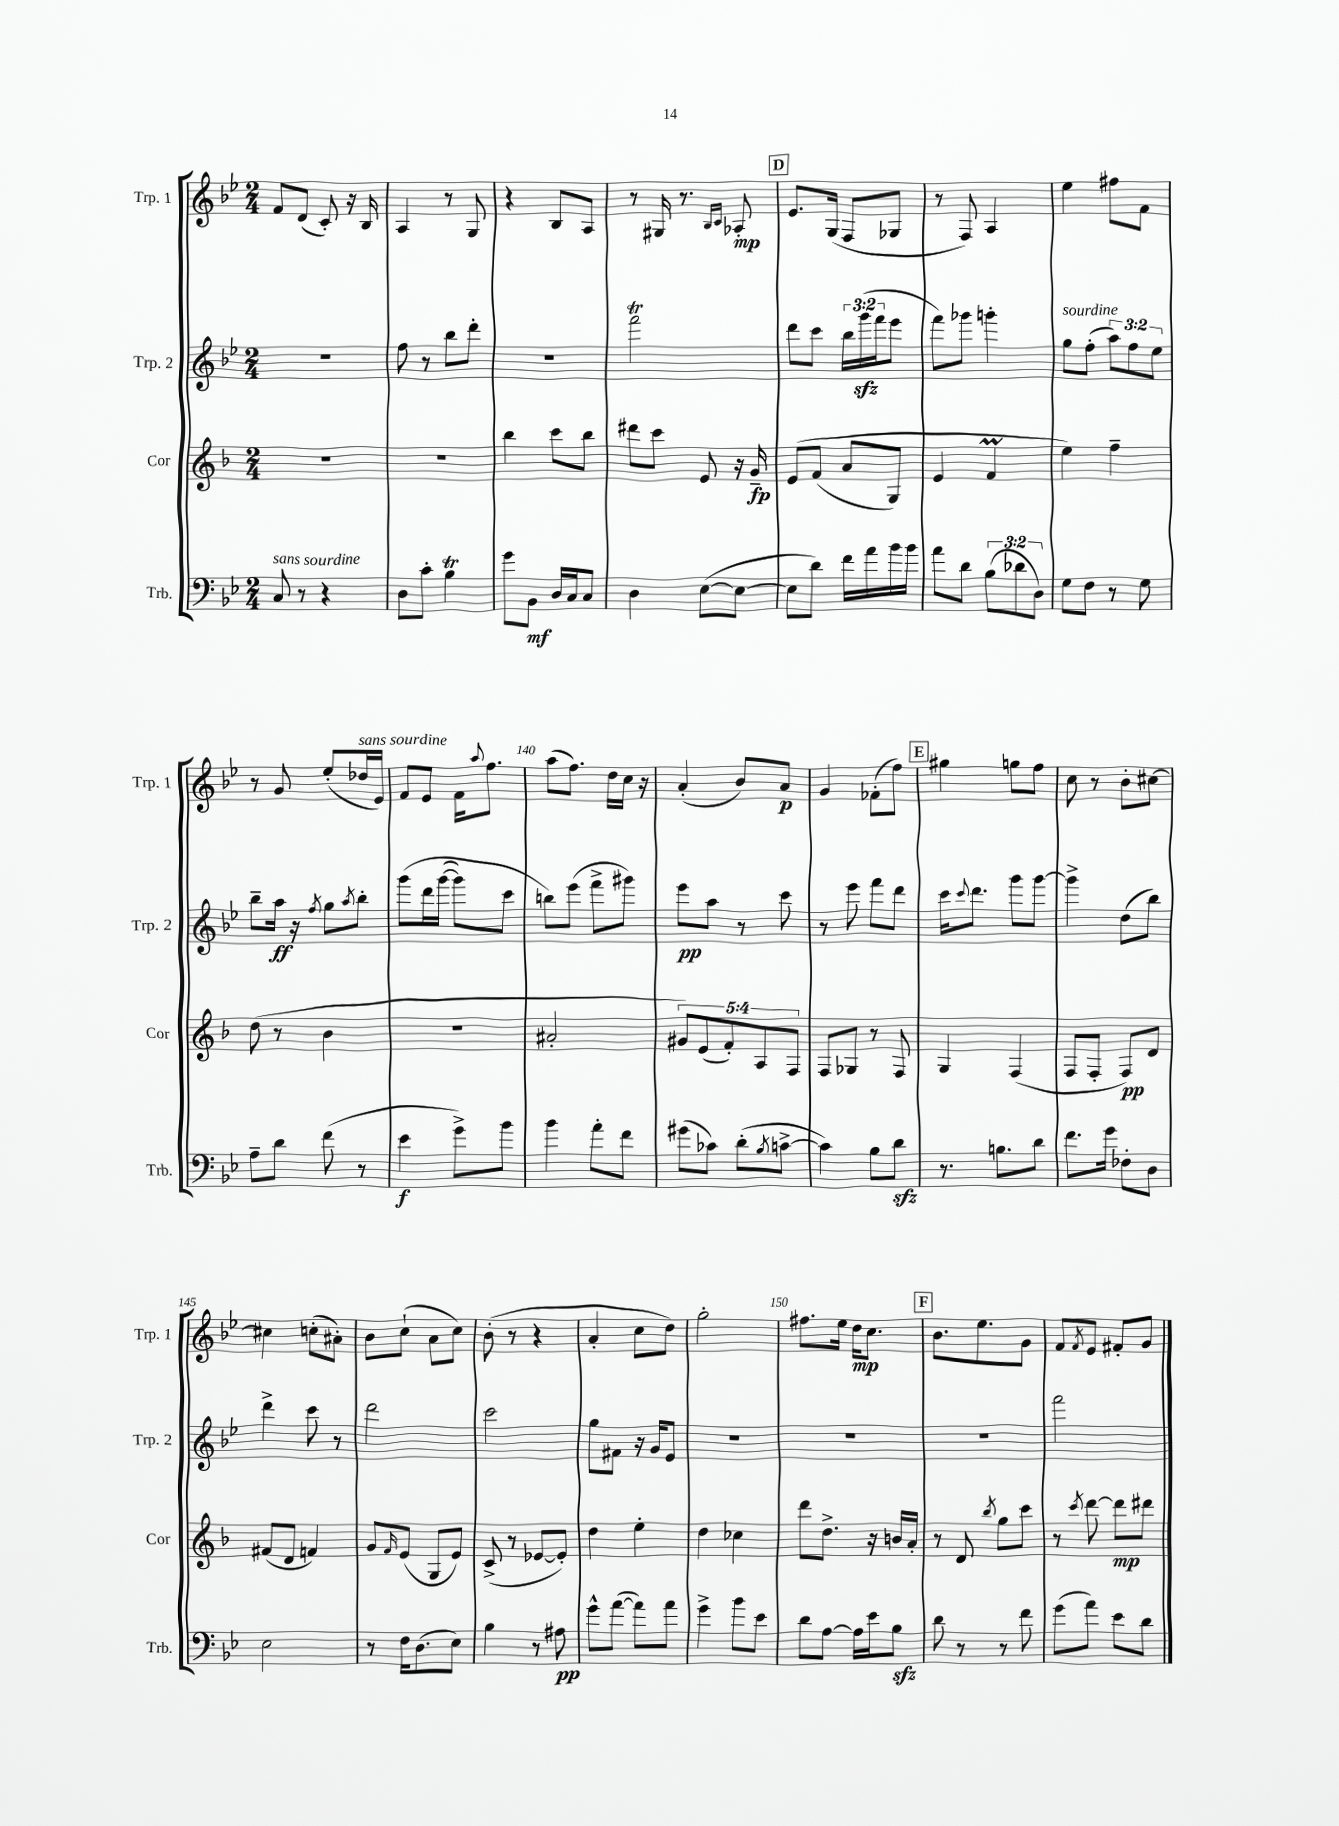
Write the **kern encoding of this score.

**kern	**dynam	**kern	**dynam	**kern	**dynam	**kern	**dynam
*part4	*part4	*part3	*part3	*part2	*part2	*part1	*part1
*staff4	*staff4	*staff3	*staff3	*staff2	*staff2	*staff1	*staff1
*I"Trb.	*	*I"Cor	*	*I"Trp. 2	*	*I"Trp. 1	*
*I'Trb.	*	*I'Cor	*	*I'Trp. 2	*	*I'Trp. 1	*
*clefF4	*	*clefG2	*	*clefG2	*	*clefG2	*
*k[b-e-]	*	*k[b-]	*	*k[b-e-]	*	*k[b-e-]	*
*M2/4	*	*M2/4	*	*M2/4	*	*M2/4	*
=131	=131	=131	=131	=131	=131	=131	=131
!LO:TX:a:i:t=sans sourdine	!	!	!	!	!	!	!
8C/	.	2r	.	2r	.	8f/L	.
8r	.	.	.	.	.	(8d/J	.
4r	.	.	.	.	.	8c'/)	.
.	.	.	.	.	.	16r	.
.	.	.	.	.	.	16B-/	.
=132	=132	=132	=132	=132	=132	=132	=132
8D\L	.	2r	.	8ff\	.	4A/	.
8c'\J	.	.	.	8r	.	.	.
4B-T\	.	.	.	8bb-\L	.	8r	.
.	.	.	.	8ddd'\J	.	8G/	.
=133	=133	=133	=133	=133	=133	=133	=133
8g\L	.	4bb-\	.	2r	.	4r	.
8BB-\J	mf	.	.	.	.	.	.
16D/LL	.	8ccc\L	.	.	.	8B-/L	.
16C/J	.	.	.	.	.	.	.
8C/J	.	8bb-\J	.	.	.	8A/J	.
=134	=134	=134	=134	=134	=134	=134	=134
4D\	.	8ddd#X\L	.	2fffT\	.	8r	.
.	.	8ccc\J	.	.	.	16G#X/	.
.	.	.	.	.	.	8.r	.
([8E-\L	.	8e/	.	.	.	.	.
.	.	.	.	.	.	16qqB-/LL	.
.	.	.	.	.	.	16qqc/JJ	.
8E-\J_	.	16r	.	.	.	8A-X'/	mp
.	.	16g~/	fp	.	.	.	.
!!LO:REH:place=s1:t=D
=135	=135	=135	=135	=135	=135	=135	=135
8E-\L]	.	(8e/L	.	8ddd\L	.	8.e-/L	.
8d\J)	.	(8f/J	.	8ccc\J	.	.	.
.	.	.	.	.	.	(16G/Jk	.
16f\LL	.	8a/L	.	24bb-\LL	.	8F/L	.
.	.	.	.	(24gggzz\	.	.	.
16a\	.	.	.	.	.	.	.
.	.	.	.	24fff\J	.	.	.
16b-\	.	8G/J)	.	8eee-\J	.	8G-X/J	.
16b-\JJ	.	.	.	.	.	.	.
=136	=136	=136	=136	=136	=136	=136	=136
8a\L	.	4e/	.	8fff\L)	.	8r	.
8d\J	.	.	.	8ggg-X\J	.	8F/)	.
(12B-\L	.	4fM/	.	4gggn'\	.	4A/	.
12d-X\	.	.	.	.	.	.	.
12D\J)	.	.	.	.	.	.	.
=137	=137	=137	=137	=137	=137	=137	=137
!	!	!	!	!LO:TX:a:i:t=sourdine	!	!	!
8G\L	.	4ee\)	.	8gg\L	.	4ee-\	.
8F\J	.	.	.	(8ff'\J	.	.	.
8r	.	4ff~\	.	12aa\L)	.	8ff#X\L	.
.	.	.	.	12ff\	.	.	.
8G\	.	.	.	.	.	8f\J	.
.	.	.	.	12ee-\J	.	.	.
!!LO:LB:g=z
=138	=138	=138	=138	=138	=138	=138	=138
8A~\L	.	(8dd\	.	8bb-~\L	.	8r	.
8d\J	.	8r	.	16aa\Jk	ff	8g/	.
.	.	.	.	16r	.	.	.
.	.	.	.	8qff/	.	.	.
(8f\	.	4b-\	.	8gg\L	.	(8ee-'/L	.
.	.	.	.	8qaa/	.	.	.
!	!	!	!	!	!	!LO:TX:a:i:t=sans sourdine	!
8r	.	.	.	8bb-'\J	.	16dd-X/L	.
.	.	.	.	.	.	16e-/JJ)	.
=139	=139	=139	=139	=139	=139	=139	=139
4e-\	f	2r	.	(8ggg\L	.	8f/L	.
.	.	.	.	16ddd\L	.	8e-/J	.
.	.	.	.	([16ggg\JJ	.	.	.
8g^\L)	.	.	.	8ggg\L])	.	16f\KL	.
.	.	.	.	.	.	8qqaa/	.
.	.	.	.	.	.	8.ff\J	.
8b-\J	.	.	.	8ccc\J	.	.	.
=140	=140	=140	=140	=140	=140	=140	=140
4b-\	.	2a#X'/	.	8bbn\L)	.	(8aa\L	.
.	.	.	.	(8eee-\J	.	8.ff\J)	.
8a'\L	.	.	.	8fff^\L	.	.	.
.	.	.	.	.	.	16dd\LL	.
8f\J	.	.	.	8ggg#X\J)	.	16cc\JJ	.
.	.	.	.	.	.	16r	.
=141	=141	=141	=141	=141	=141	=141	=141
(8g#X\L	.	10g#X/L)	.	8eee-\L	pp	(4a'/	.
.	.	(10e/	.	.	.	.	.
8c-X\J)	.	.	.	8aa\J	.	.	.
.	.	10f'/)	.	.	.	.	.
(8d'\L	.	.	.	8r	.	8b-/L)	.
.	.	10A/	.	.	.	.	.
8qB-/	.	.	.	.	.	.	.
[8cn^\J	.	.	.	8ccc\	.	8a/J	p
.	.	10F/J	.	.	.	.	.
=142	=142	=142	=142	=142	=142	=142	=142
4c\])	.	8F/L	.	8r	.	4g/	.
.	.	8G-X/J	.	8eee-\	.	.	.
8B-\L	.	8r	.	8fff\L	.	(8f-X'\L	.
8dzz\J	.	8F/	.	8ddd\J	.	8ff\J)	.
!!LO:REH:place=s1:t=E
=143	=143	=143	=143	=143	=143	=143	=143
8.r	.	4G/	.	16ccc\KL	.	4gg#X\	.
.	.	.	.	8qqccc/	.	.	.
.	.	.	.	8.ddd\J	.	.	.
8.Bn\L	.	.	.	.	.	.	.
.	.	(4F/	.	8ggg\L	.	8ggn\L	.
8d\J	.	.	.	[8ggg\J	.	8ff\J	.
=144	=144	=144	=144	=144	=144	=144	=144
8.f\L	.	8F/L	.	4ggg^\]	.	8cc\	.
.	.	8F'/J	.	.	.	8r	.
16g\Jk	.	.	.	.	.	.	.
8F-X'\L	.	8F/L)	pp	(8dd\L	.	8b-'\L	.
8D\J	.	8d/J	.	8bb-\J)	.	[8cc#X\J	.
!!LO:LB:g=z
=145	=145	=145	=145	=145	=145	=145	=145
2E-\	.	(8f#X/L	.	4ddd^\	.	4cc#X\]	.
.	.	8d/J	.	.	.	.	.
.	.	4fn/)	.	8ccc\	.	(8ccn'\L	.
.	.	.	.	8r	.	8a#X'\J)	.
=146	=146	=146	=146	=146	=146	=146	=146
8r	.	8g/L	.	2ddd\	.	8b-\L	.
.	.	16qqf/	.	.	.	.	.
16F\KL	.	(8e/J	.	.	.	(8cc`\J	.
(8.D\	.	.	.	.	.	.	.
.	.	8G/L	.	.	.	8a\L	.
8E-\J)	.	8e/J)	.	.	.	8cc\J)	.
=147	=147	=147	=147	=147	=147	=147	=147
4B-\	.	(8c^/	.	2ccc\	.	(8b-'\	.
.	.	8r	.	.	.	8r	.
8r	.	[8e-X/L	.	.	.	4r	.
8A#X\	pp	8e-'/J])	.	.	.	.	.
=148	=148	=148	=148	=148	=148	=148	=148
8g^^\L	.	4dd\	.	8gg\L	.	4a'/	.
([8a\J	.	.	.	8f#X\J	.	.	.
8a\L])	.	4ee'\	.	16r	.	8cc\L	.
.	.	.	.	16g/KL	.	.	.
8a\J	.	.	.	8e-/J	.	8dd\J)	.
=149	=149	=149	=149	=149	=149	=149	=149
4g^\	.	4dd\	.	2r	.	2gg'\	.
8b-\L	.	4cc-X\	.	.	.	.	.
8e-\J	.	.	.	.	.	.	.
=150	=150	=150	=150	=150	=150	=150	=150
8d\L	.	8ddd\L	.	2r	.	8.ff#X\L	.
[8A\J	.	8.dd^\J	.	.	.	.	.
.	.	.	.	.	.	16ee-\Jk	.
16A\LL]	.	.	.	.	.	16dd\KL	mp
16e-\J	.	16r	.	.	.	8.cc\J	.
8B-zz\J	.	16bn/LL	.	.	.	.	.
.	.	16a'/JJ	.	.	.	.	.
!!LO:REH:place=s1:t=F
=151	=151	=151	=151	=151	=151	=151	=151
8d\	.	8r	.	2r	.	8.b-\L	.
8r	.	8d/	.	.	.	.	.
.	.	.	.	.	.	8.ee-\	.
.	.	8qbb-/	.	.	.	.	.
8r	.	8gg\L	.	.	.	.	.
8f\	.	8ccc\J	.	.	.	8g\J	.
=152	=152	=152	=152	=152	=152	=152	=152
(8g\L	.	8r	.	2fff\	.	8f/L	.
.	.	8qccc/	.	.	.	8qf/	.
8a\J)	.	[8ddd\	.	.	.	8e-/J	.
8e-\L	.	8ddd\L]	mp	.	.	8f#X'/L	.
8d\J	.	8ddd#X\J	.	.	.	8g/J	.
==	==	==	==	==	==	==	==
*-	*-	*-	*-	*-	*-	*-	*-
